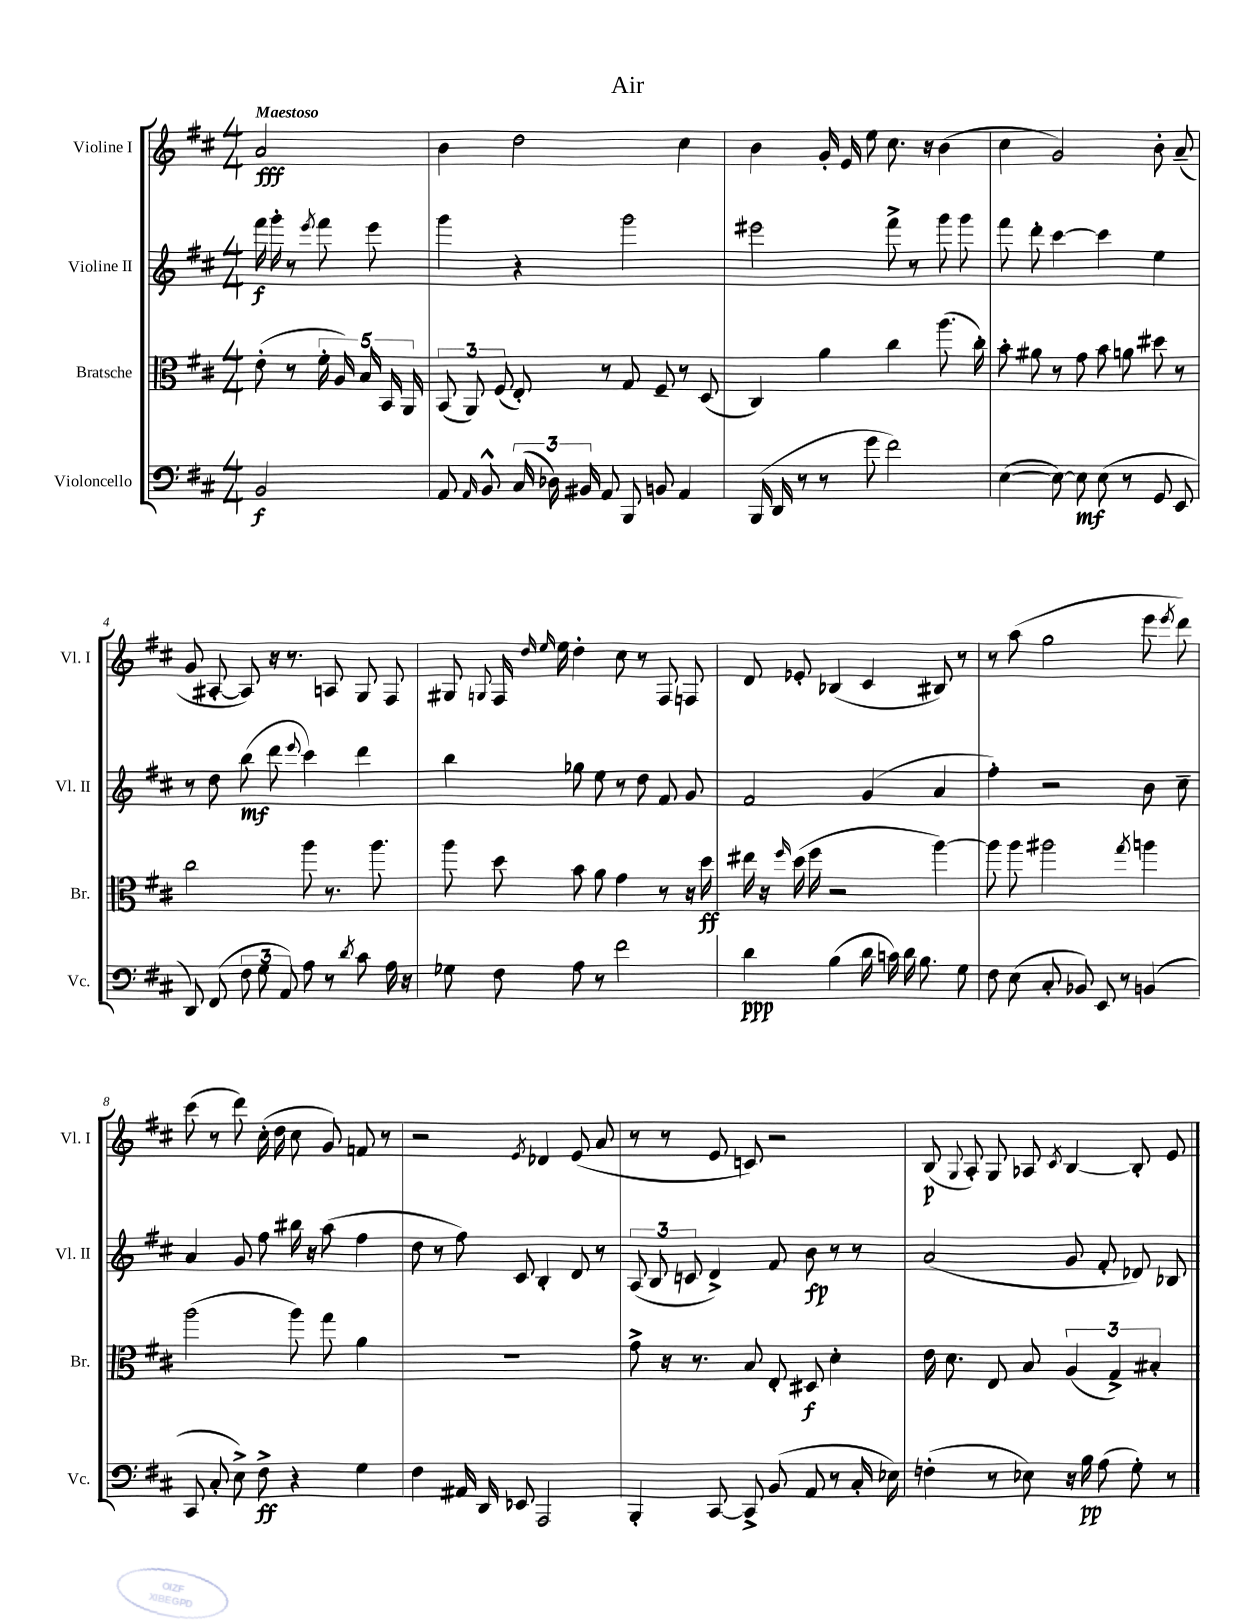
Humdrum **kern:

**kern	**kern	**kern	**kern
*staff4	*staff3	*staff2	*staff1
*clefF4	*clefC3	*clefG2	*clefG2
*k[f#c#]	*k[f#c#]	*k[f#c#]	*k[f#c#]
*M4/4	*M4/4	*M4/4	*M4/4
2BB	(8e'	16fff#	2a
.	.	16ggg'	.
.	8r	8r	.
.	.	8qeee	.
.	20f#'	8fff#	.
.	20A)	.	.
.	20B	.	.
.	.	8eee	.
.	20BB	.	.
.	20AA	.	.
=	=	=	=
8AA	(12BB	4ggg	4b
.	12AA)	.	.
16qqAA	.	.	.
8BB^^	.	.	.
.	(12F#	.	.
(24C#	8E')	4r	2dd
24D-)	.	.	.
24BB#	.	.	.
8AA	8r	.	.
8BBB	8G	2ggg	.
8BB	8F#~	.	.
4AA	8r	.	4cc#
.	(8D	.	.
=	=	=	=
(16BBB	4C#)	2eee#	4b
16DD	.	.	.
8r	.	.	.
8r	4a	.	16g'
.	.	.	16e
8g	.	.	8ee
2f#)	4cc#	8fff#^	8.cc#
.	.	8r	.
.	.	.	16r
.	(8.aa	8ggg	(4b
.	.	8ggg	.
.	16cc#')	.	.
=	=	=	=
([4E	8b'	8fff#	4cc#
.	8a#	8ddd'	.
8E_)	8r	[4ccc#	2g)
8E]	8g	.	.
(8E	8b	4ccc#]	.
8r	8a	.	.
8GG	8dd#	4ee	8b'
8EE	8r	.	(8a~
=	=	=	=
8DD)	2cc#	8r	8g
(8FF#	.	8dd	[8A#'
12F#	.	(8bb	8A#])
12G	.	.	.
.	.	8ddd	16r
12AA)	.	.	.
.	.	.	8.r
.	.	8qqeee	.
8A	8aa	4ccc#)	.
8r	8.r	.	8A
8qd	.	.	.
8c#	.	4ddd	8G
.	8.aa	.	.
16A	.	.	8F#
16r	.	.	.
=	=	=	=
8G-	8aa	4bb	8G#
.	.	.	8qqG
8F#	8dd	.	16F#
.	.	.	16qqdd
.	.	.	16qqee
.	.	.	16ee
8A	8b	8gg-	4dd'
8r	8a	8ee	.
2f#	4g	8r	8cc#
.	.	8dd	8r
.	8r	8f#	8F#
.	16r	8g	8F
.	16dd	.	.
=	=	=	=
4d	16ee#	2f#	8d
.	16r	.	.
.	16qqff#	.	.
.	(16dd	.	8e-'
.	16ff#	.	.
(4B	2r	.	(4B-
16d	.	(4g	4c#
16c)	.	.	.
16d	.	.	.
8.B	.	.	.
.	[4aa)	4a	8B#)
8G	.	.	8r
=	=	=	=
8F#	8aa]	4ff#')	8r
(8E	8aa	.	(8aa
8C#'	2aa#	2r	2gg
8BB-)	.	.	.
8EE	.	.	.
8r	.	.	.
.	8qgg	.	.
(4BB	4aa	8b	8eee
.	.	.	8qeee
.	.	8cc#~	8ddd)
=	=	=	=
8CC#	(2aa	4a	(8ccc#
8C#'	.	.	8r
8E^)	.	8g	8ddd)
8F#^	.	8ff#	(16cc#'
.	.	.	16dd
4r	8aa)	16bb#	8cc#
.	.	16r	.
.	8gg	(8aa	8g)
4G	4a	4ff#	8f
.	.	.	8r
=	=	=	=
4F#	1r	8dd	2r
.	.	8r	.
16AA#	.	8ff#)	.
16DD	.	.	.
8EE-	.	8c#	.
.	.	.	8qe
2AAA	.	4B'	4d-
.	.	8d	(8e
.	.	8r	8a
=	=	=	=
4BBB'	8g^	(12A	8r
.	.	12B	.
.	16r	.	8r
.	.	12c	.
.	8.r	.	.
[8CC#	.	4d^)	8e
8CC#^]	8B	.	8c)
(8BB	8E'	8f#	2r
8AA	8D#	8b	.
8r	4d'	8r	.
16C#'	.	8r	.
16E-)	.	.	.
=	=	=	=
(4F'	16e	(2a	(8B
.	8.d	.	.
.	.	.	8qqG
.	.	.	8A')
8r	8E	.	8G
8E-)	8B	.	8A-
.	.	.	8qc#
16r	(6A	8g	[4B
16B	.	.	.
(8A	.	8f#'	.
.	6G^)	.	.
8G')	.	8d-)	8B']
.	6B#'	.	.
8r	.	8B-	8e
==	==	==	==
*-	*-	*-	*-
